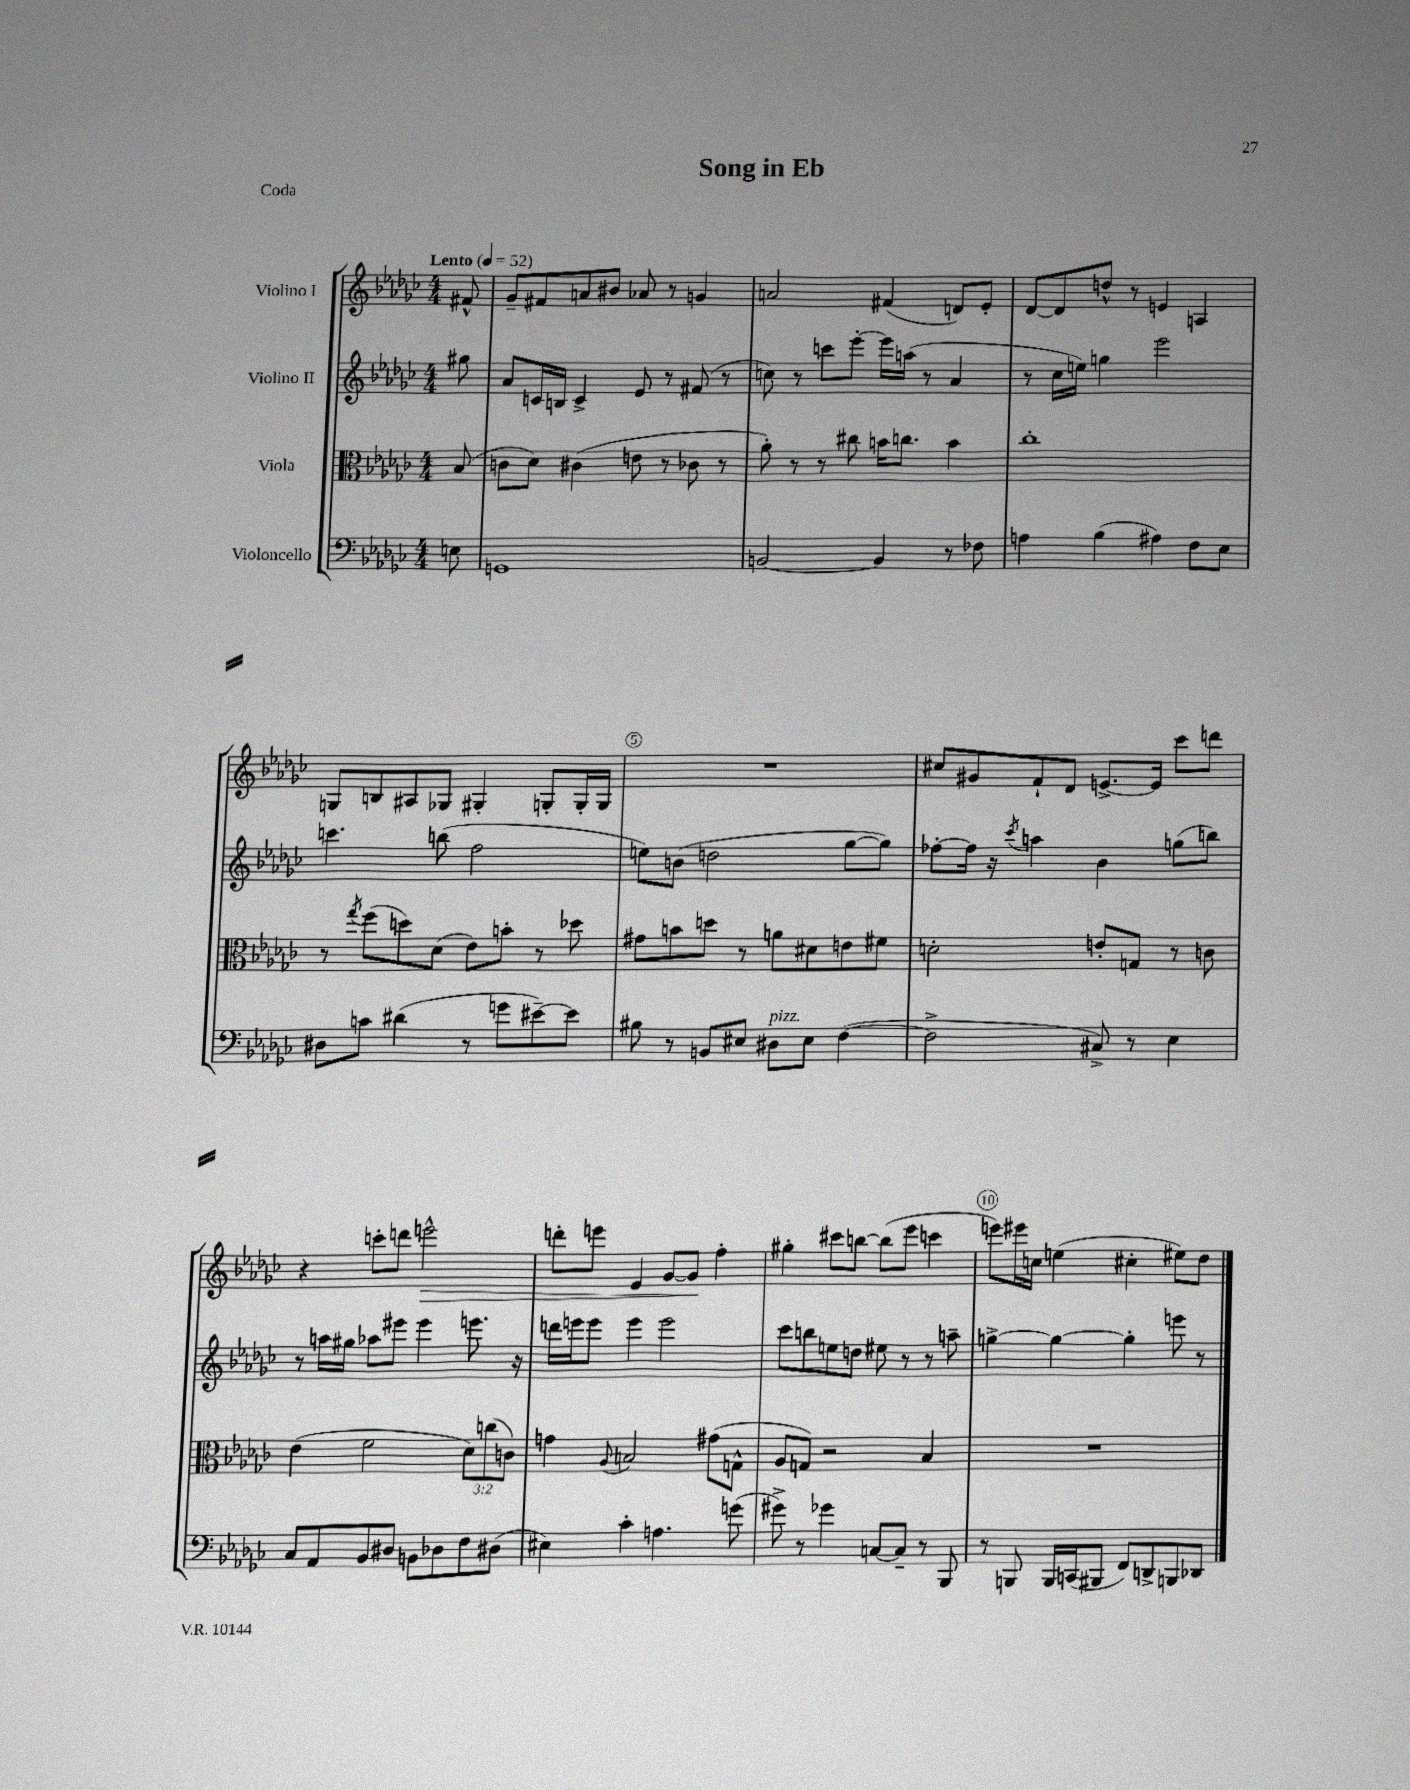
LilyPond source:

\header { title = "Song in Eb" piece = "Coda" }
<<
\new StaffGroup <<
\new Staff = "s0" \with { instrumentName = "Violino I" } {
    \clef treble \key ges \major \numericTimeSignature \time 4/4 \partial 8 \tempo "Lento" 4 = 52
    fis'8-^ |
    ges'8-- fis'8 a'8 bis'8 aes'8 r8 g'4 |
    a'2 fis'4( d'8) ees'8-. |
    des'8~ des'8 d''8-^ r8 e'4 a4 |
    g8 b8 ais8 ges8 gis4-. g8-. g16-. g16 |
    R1 |
    cis''8 gis'8 f'8-! des'8 e'8.~-> e'16 ces'''8 d'''8 |
    r4 c'''8-. d'''8 e'''2-^\> |
    d'''8-. e'''8 ees'4 ges'8~ ges'8\! f''4-. |
    gis''4-. cis'''8 b''8~ b''8( ees'''8 c'''4 |
    e'''8) eis'''16 c''16 e''4( cis''4-. eis''8) des''8 \bar "|." |
}
\new Staff = "s1" \with { instrumentName = "Violino II" } {
    \clef treble \key ges \major \numericTimeSignature \time 4/4 \partial 8
    gis''8 |
    aes'8 c'16 b16 c'4-> ees'8 r8 fis'8( r8 |
    c''8) r8 c'''8 ees'''8~-. ees'''16 a''16( r8 aes'4 |
    r8 ces''16 e''16) g''4 ees'''2 |
    c'''4. b''8( f''2 |
    e''8) b'8( d''2 ges''8~ ges''8) |
    fes''8~-. fes''16 r16 \acciaccatura { ces'''8 } a''4 bes'4 g''8( b''8) |
    r8 a''16 gis''16 aes''8 eis'''8 eis'''4 e'''8. r16 |
    d'''16 e'''16 e'''8 e'''4 e'''2 |
    ces'''8 b''8 e''8 d''8 eis''8 r8 r8 a''8-- |
    g''4~-> g''4~ g''4-. e'''8 r8 \bar "|." |
}
\new Staff = "s2" \with { instrumentName = "Viola" } {
    \clef alto \key ges \major \numericTimeSignature \time 4/4 \override Staff.TupletNumber.text = #tuplet-number::calc-fraction-text \partial 8
    bes8( |
    c'8 des'8) cis'4( e'8 r8 ces'8 r8 |
    aes'8-.) r8 r8 cis''8 b'16 c''8. b'4 |
    ces''1-. |
    r8 \acciaccatura { ges''8 } f''8( d''8) des'8( ees'8) b'8-. r8 des''8 |
    gis'8 b'8 d''8 r8 a'8 dis'8 e'8 fis'8 |
    d'2-. e'8-. g8 r8 c'8 |
    ees'4( f'2 \tuplet 3/2 { des'8) c''8( c'8) } |
    g'4 \appoggiatura { aes8 } b2 gis'8( g8-^ |
    aes8 g8) r2 bes4 |
    R1 \bar "|." |
}
\new Staff = "s3" \with { instrumentName = "Violoncello" } {
    \clef bass \key ges \major \numericTimeSignature \time 4/4 \partial 8
    e8 |
    g,1 |
    b,2~ b,4 r8 fes8 |
    a4 bes4( ais4) f8 ees8 |
    dis8 c'8 dis'4( r8 g'8 eis'8~--) eis'8 |
    bis8 r8 b,8 eis8 dis8^\markup { \italic "pizz." } eis8 f4~( |
    f2-> cis8->) r8 ees4 |
    ces8 aes,8 bes,8 dis8 b,8 des8 f8 dis8( |
    eis4) ces'4-. a4. g'8( |
    gis'8->) r8 ges'4 c8~ c8-- r8 bes,,8 |
    r8 b,,8 b,,16 c,16( bis,,8 f,8) d,8-> b,,8 des,8 \bar "|." |
}
>>
>>
\layout { \context { \Score \override BarNumber.break-visibility = ##(#f #t #t) barNumberVisibility = #(every-nth-bar-number-visible 5) \override BarNumber.stencil = #(make-stencil-circler 0.1 0.3 ly:text-interface::print) } }
